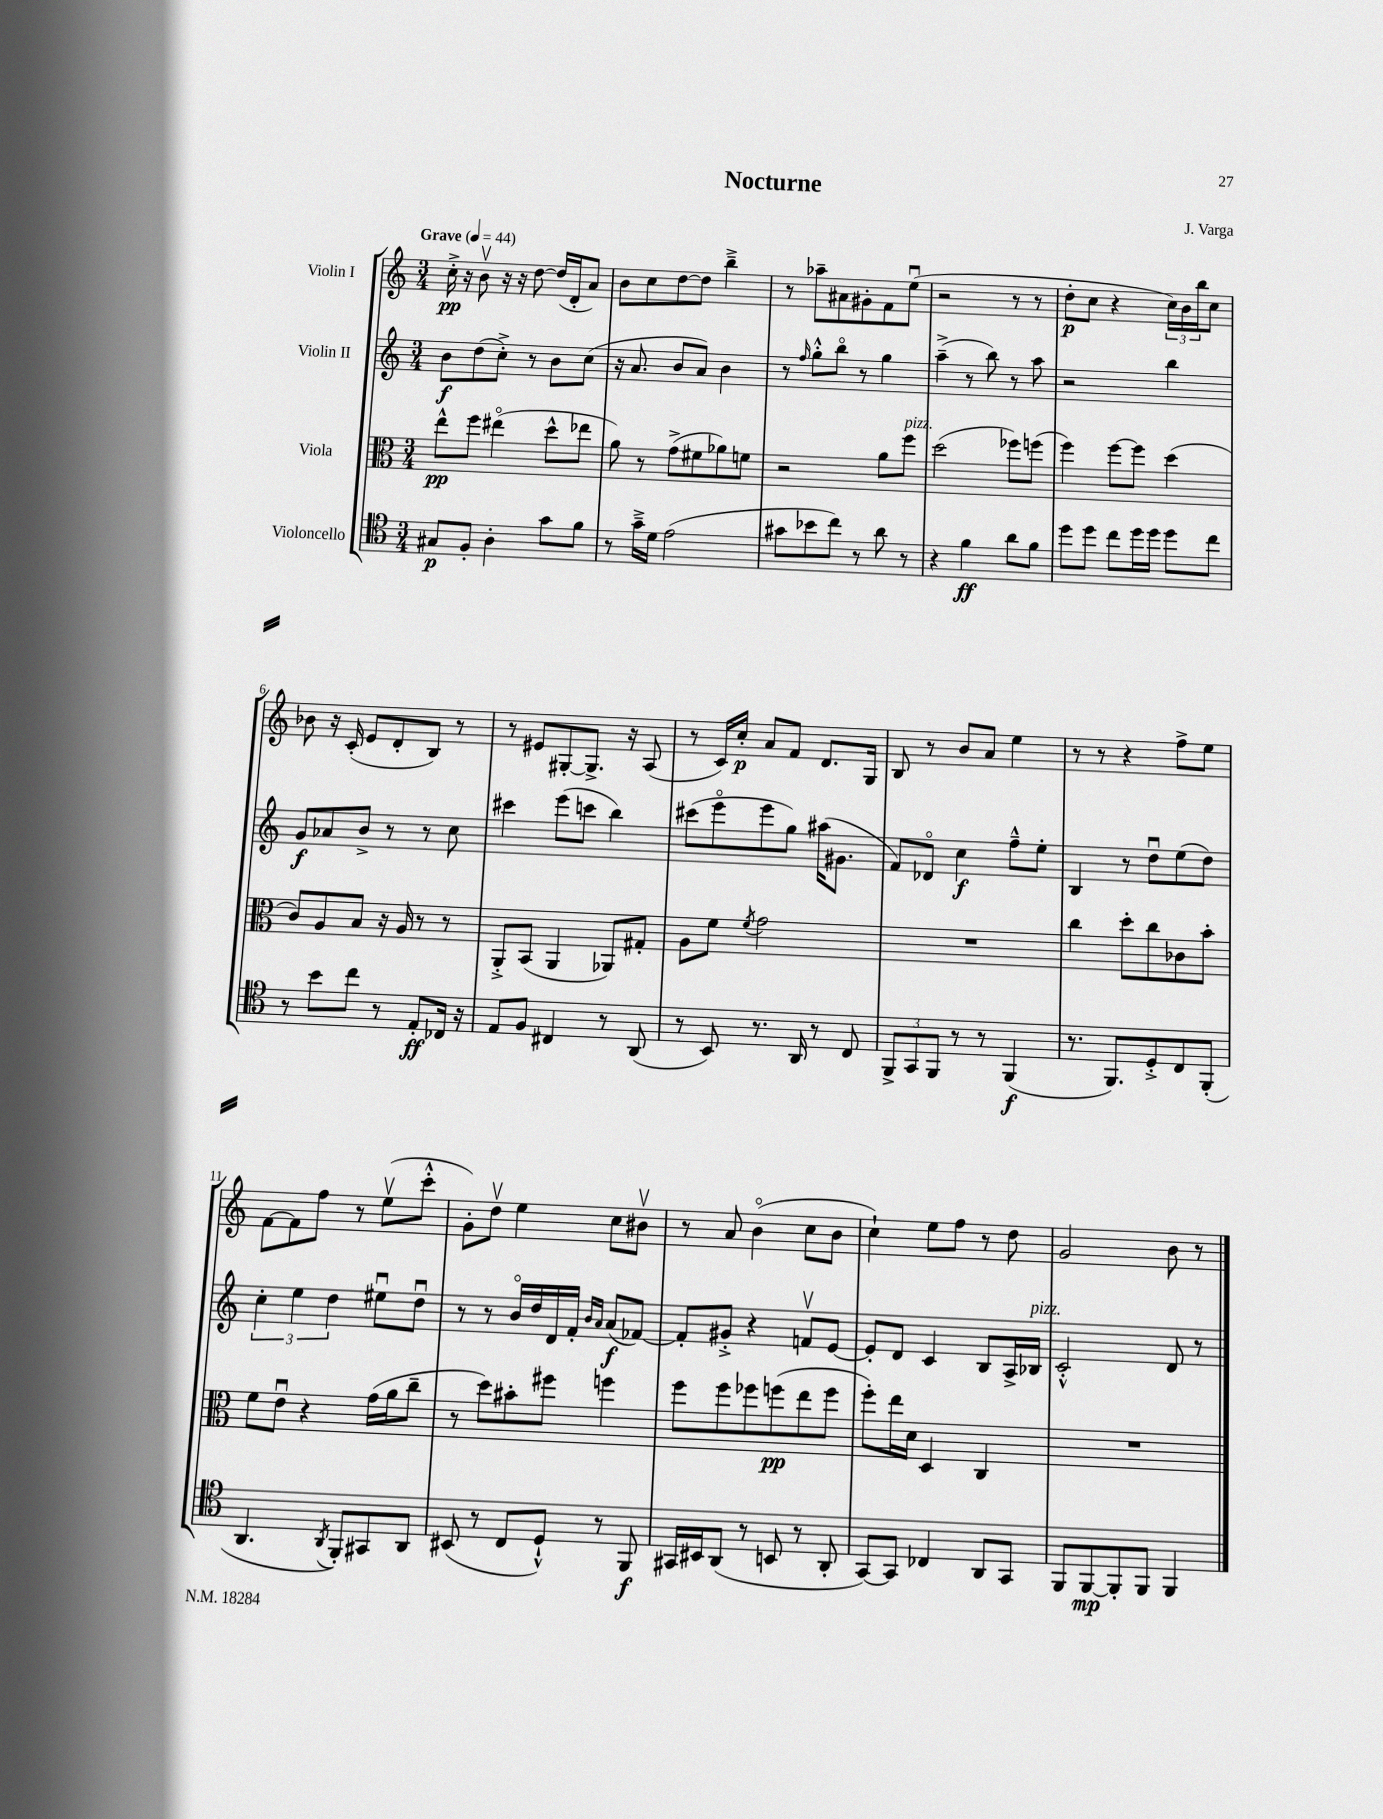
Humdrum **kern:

**kern	**dynam	**kern	**dynam	**kern	**dynam	**kern	**dynam
*part4	*part4	*part3	*part3	*part2	*part2	*part1	*part1
*staff4	*staff4	*staff3	*staff3	*staff2	*staff2	*staff1	*staff1
*I"Violoncello	*	*I"Viola	*	*I"Violin II	*	*I"Violin I	*
*clefC4	*	*clefC3	*	*clefG2	*	*clefG2	*
*k[]	*	*k[]	*	*k[]	*	*k[]	*
*M3/4	*	*M3/4	*	*M3/4	*	*M3/4	*
*MM44	*	*MM44	*	*MM44	*	*MM44	*
=1	=1	=1	=1	=1	=1	=1	=1
!	!	!	!	!	!	!LO:TX:a:B:t=Grave	!
8G#X/L	p	8ee^^\L	pp	8b\L	f	16cc'^\	pp
.	.	.	.	.	.	16r	.
8F'/J	.	8ff\J	.	(8dd\	.	8bv\	.
4A'\	.	(4ee#X\	.	8cc'^\J)	.	16r	.
.	.	.	.	.	.	16r	.
.	.	.	.	8r	.	[8dd\	.
8g\L	.	8dd^^\L	.	8b\L	.	(16dd/LL]	.
.	.	.	.	.	.	16d'/J	.
8f\J	.	8ee-X\J	.	(8cc\J	.	8a/J)	.
=2	=2	=2	=2	=2	=2	=2	=2
8r	.	8a\)	.	16r	.	8b\L	.
.	.	.	.	8.a/	.	.	.
16g~^\LL	.	8r	.	.	.	8cc\	.
16d\JJ	.	.	.	.	.	.	.
(2e\	.	(8g^\L	.	8b/L	.	[8dd\	.
.	.	8f#X\	.	8a/J)	.	8dd\J]	.
.	.	8a-X\)	.	4b\	.	4bb~^\	.
.	.	8fn\J	.	.	.	.	.
=3	=3	=3	=3	=3	=3	=3	=3
8g#X\L	.	2r	.	8r	.	8r	.
.	.	.	.	16qqff/	.	.	.
8b-X\	.	.	.	8gg'^^\L	.	8aa-X~\L	.
8cc\J)	.	.	.	8bb\J	.	8a#X\	.
8r	.	.	.	8r	.	8g#X'\	.
8a\	.	8a\L	.	4gg\	.	8f\	.
!	!	!LO:TX:a:i:t=pizz.	!	!	!	!	!
8r	.	8ff\J	.	.	.	(8eeu\J	.
=4	=4	=4	=4	=4	=4	=4	=4
4r	.	(2dd\	.	(4aa~^\	.	2r	.
4f\	ff	.	.	8r	.	.	.
.	.	.	.	8bb\)	.	.	.
8a\L	.	8ff-X\L)	.	8r	.	8r	.
8f\J	.	(8ffn\J	.	8aa\	.	8r	.
=5	=5	=5	=5	=5	=5	=5	=5
8dd\L	.	4ff\)	.	2r	.	8dd'\L	p
8dd\J	.	.	.	.	.	8cc\J	.
8cc\L	.	[8ff\L	.	.	.	4r	.
16dd\L	.	8ff\J]	.	.	.	.	.
16dd\JJ	.	.	.	.	.	.	.
8dd\L	.	(4dd\	.	4bb\	.	24cc\LL)	.
.	.	.	.	.	.	24b\	.
.	.	.	.	.	.	24bb\J	.
8cc\J	.	.	.	.	.	8cc\J	.
!!LO:LB:g=z
=6	=6	=6	=6	=6	=6	=6	=6
8r	.	8c/L)	.	8g/L	f	8b-X\	.
8b\L	.	8A/	.	8a-X/	.	16r	.
.	.	.	.	.	.	(16c'/	.
8cc\J	.	8B/J	.	8b^/J	.	8e/L	.
8r	.	16r	.	8r	.	8d'/	.
.	.	16A/	.	.	.	.	.
8E'/L	ff	8r	.	8r	.	8B/J)	.
16C-X/Jk	.	8r	.	8cc\	.	8r	.
16r	.	.	.	.	.	.	.
=7	=7	=7	=7	=7	=7	=7	=7
8E/L	.	8AA'^/L	.	4ccc#X\	.	8r	.
8F/J	.	(8BB/J	.	.	.	8e#X/L	.
4C#X/	.	4AA/	.	(8eee\L	.	[8G#X'/	.
.	.	.	.	8cccn\J	.	8.G#^/J]	.
8r	.	8AA-X/L)	.	4bb\)	.	.	.
.	.	.	.	.	.	16r	.
(8AA/	.	8G#X'/J	.	.	.	(8A/	.
=8	=8	=8	=8	=8	=8	=8	=8
8r	.	8A\L	.	(8ccc#X\L	.	8r	.
8BB/)	.	8f\J	.	8eee\	.	16c/LL)	.
.	.	.	.	.	.	16cc'/JJ	p
.	.	8qf/	.	.	.	.	.
8.r	.	2g\	.	8eee\	.	8a/L	.
.	.	.	.	8gg\J)	.	8f/J	.
16AA/	.	.	.	.	.	.	.
8r	.	.	.	(16aa#X\KL	.	8.d/L	.
.	.	.	.	8.g#X\J	.	.	.
8C/	.	.	.	.	.	.	.
.	.	.	.	.	.	16G/Jk	.
=9	=9	=9	=9	=9	=9	=9	=9
12FF^/L	.	2.r	.	8f/L)	.	8B/	.
12GG/	.	.	.	.	.	.	.
.	.	.	.	8d-X/J	.	8r	.
12FF/J	.	.	.	.	.	.	.
8r	.	.	.	4cc\	f	8b/L	.
8r	.	.	.	.	.	8a/J	.
(4FF/	f	.	.	8ff~^^\L	.	4ee\	.
.	.	.	.	8ee'\J	.	.	.
=10	=10	=10	=10	=10	=10	=10	=10
8.r	.	4cc\	.	4B/	.	8r	.
.	.	.	.	.	.	8r	.
8.FF/L)	.	.	.	.	.	.	.
.	.	8dd'\L	.	8r	.	4r	.
8D'^/	.	8cc\	.	8ddu\L	.	.	.
8C/	.	8c-X\	.	(8ee\	.	8ff^\L	.
(8FF'/J	.	8b'\J	.	8dd\J)	.	8ee\J	.
!!LO:LB:g=z
=11	=11	=11	=11	=11	=11	=11	=11
4.AA/	.	8f\L	.	6cc'\	.	[8f\L	.
.	.	8eu\J	.	.	.	8f\]	.
.	.	.	.	6ee\	.	.	.
.	.	4r	.	.	.	8ff\J	.
.	.	.	.	6dd\	.	.	.
8qAA/	.	.	.	.	.	.	.
8FF'/L)	.	.	.	.	.	8r	.
8GG#X/	.	(16g\LL	.	8ee#Xu\L	.	(8eev\L	.
.	.	16a\J	.	.	.	.	.
8AA/J	.	8cc~\J	.	8ddu\J	.	8ccc'^^\J	.
=12	=12	=12	=12	=12	=12	=12	=12
(8BB#X/	.	8r	.	8r	.	8g'\L)	.
8r	.	8dd\L)	.	8r	.	8ddv\J	.
8C/L	.	8b#X'\	.	16b/LL	.	4ee\	.
.	.	.	.	16dd/	.	.	.
8D`^^/J)	.	8ff#X\J	.	16d/	.	.	.
.	.	.	.	16f'/JJ	.	.	.
.	.	.	.	16qqb/LL	.	.	.
.	.	.	.	16qqa/JJ	.	.	.
8r	.	4ffn\	.	(8a/L	f	8cc\L	.
8FF/	f	.	.	[8f-X/J)	.	8b#Xv\J	.
=13	=13	=13	=13	=13	=13	=13	=13
16GG#X/LL	.	8ff\L	.	8f-'/L]	.	8r	.
16BB#X/J	.	.	.	.	.	.	.
(8AA/J	.	8ff\	.	8g#X'^/J	.	8a/	.
8r	.	8ff-X\	.	4r	.	(4b\	.
8BBn/	.	(8ffn\	pp	.	.	.	.
8r	.	8ee\	.	8fnv/L	.	8cc\L	.
8AA'/	.	8ff\J	.	[8e/J	.	8b\J	.
=14	=14	=14	=14	=14	=14	=14	=14
[8GG/L)	.	8ff'\L)	.	8e'/L]	.	4cc`\)	.
8GG/J]	.	16ee\L	.	8d/J	.	.	.
.	.	16d\JJ	.	.	.	.	.
4C-X/	.	4D/	.	4c/	.	8ee\L	.
.	.	.	.	.	.	8ff\J	.
8AA/L	.	4C/	.	8B/L	.	8r	.
8GG/J	.	.	.	16A^/L	.	8dd\	.
!	!	!	!	!LO:TX:a:i:t=pizz.	!	!	!
.	.	.	.	16B-X/JJ	.	.	.
=15	=15	=15	=15	=15	=15	=15	=15
8FF/L	.	2.r	.	2c'^^/	.	2g/	.
[8FF/	mp	.	.	.	.	.	.
8FF'/]	.	.	.	.	.	.	.
8FF/J	.	.	.	.	.	.	.
4FF/	.	.	.	8d/	.	8b\	.
.	.	.	.	8r	.	8r	.
==	==	==	==	==	==	==	==
*-	*-	*-	*-	*-	*-	*-	*-
